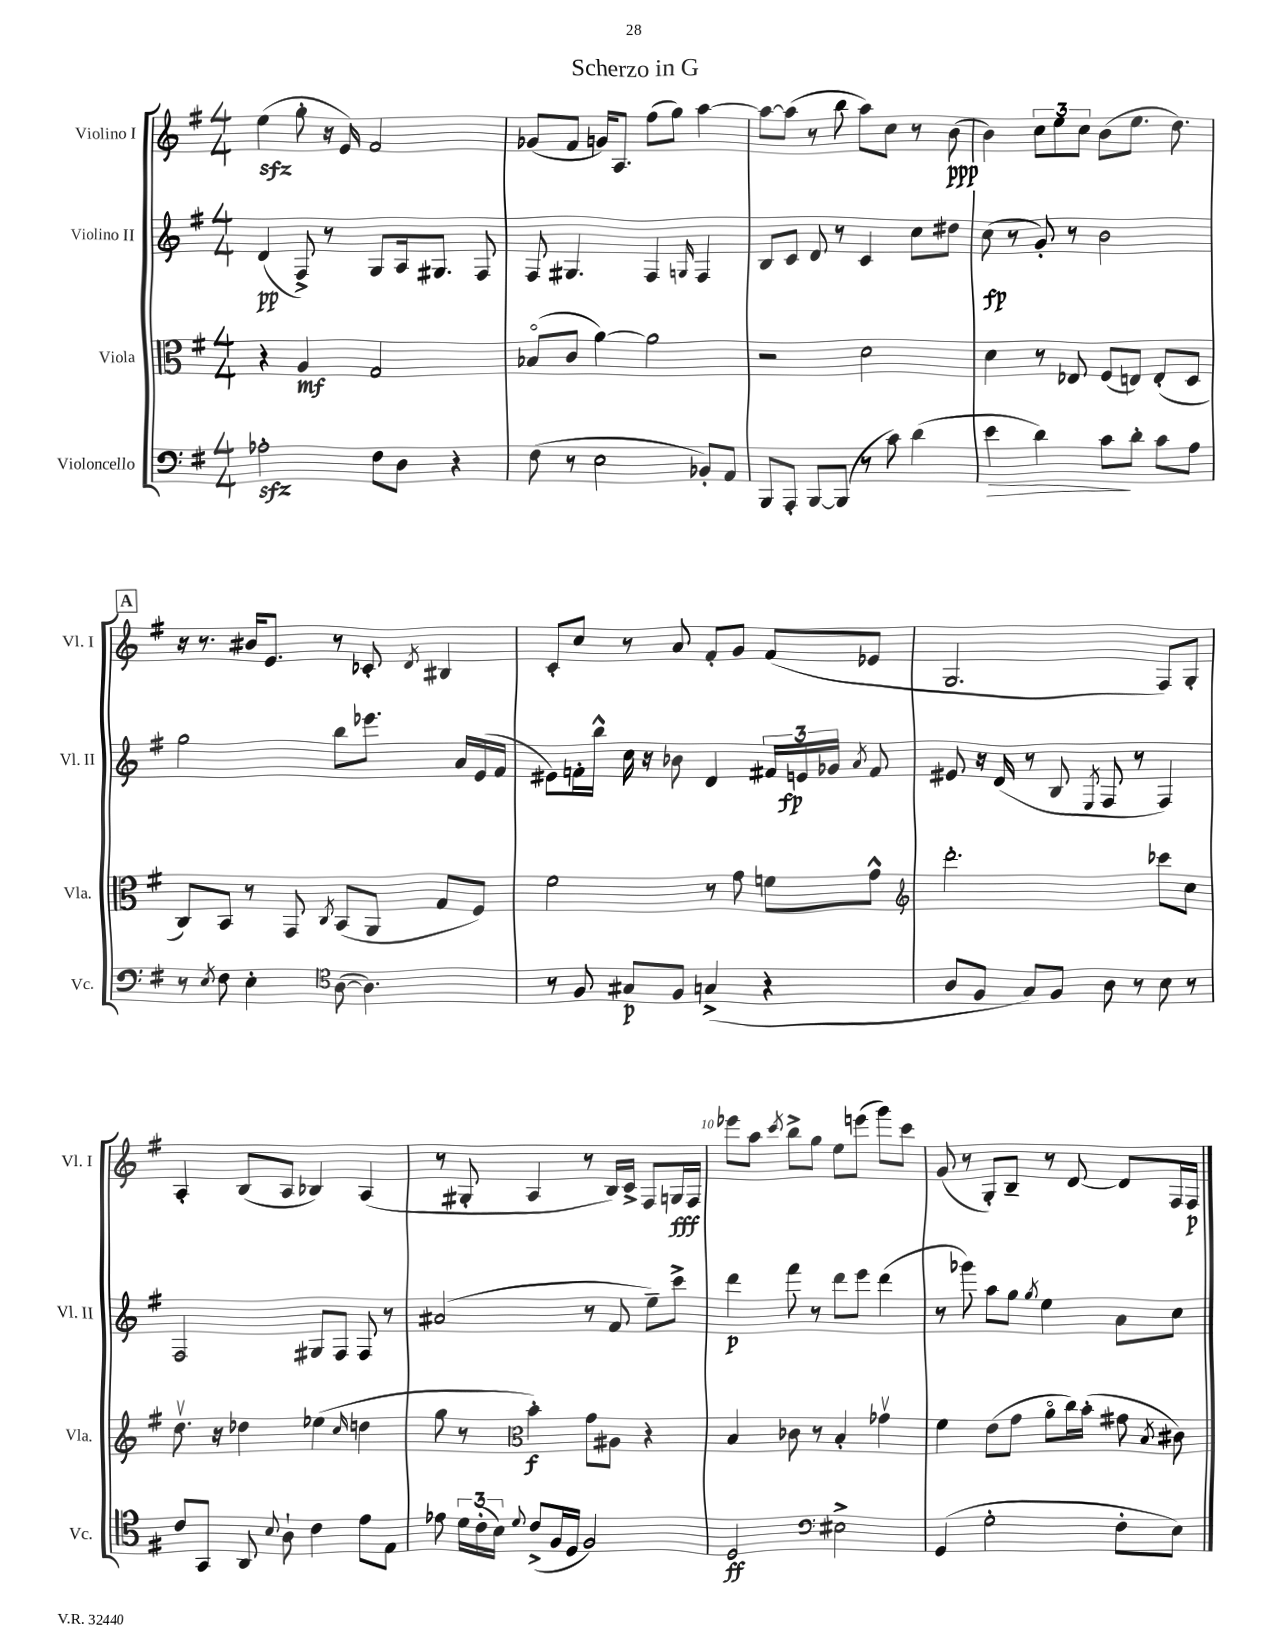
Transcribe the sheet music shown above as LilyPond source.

\header { title = "Scherzo in G" }
<<
\new StaffGroup <<
\new Staff = "s0" \with { instrumentName = "Violino I" shortInstrumentName = "Vl. I" } {
    \clef treble \key g \major \numericTimeSignature \time 4/4
    \autoBeamOff e''4\sfz( g''8-. r16 e'16) fis'2 |
    ges'8[( fis'8] g'16[) a8.] fis''8[( g''8]) a''4~ |
    a''8[~ a''8]( r8 b''8 a''8[) c''8] r8 b'8\ppp( |
    b'4) \tuplet 3/2 { c''8[ e''8 c''8] } b'8[( e''8.] d''8.) |
    \mark \markup { \box "A" } r16 r8. bis'16[ e'8.] r8 ces'8-. \acciaccatura { d'8 } bis4 |
    c'8[-. c''8] r8 a'8 fis'8[-. g'8] fis'8[( ees'8] |
    g2. fis8[) g8]-. |
    a4-. b8[( a8] bes4) a4( |
    r8 gis8-. a4 r8 b16[) c'16]-> fis8[ g16\fff fis16] |
    ees'''8[ a''8] \acciaccatura { c'''8 } b''8[-> g''8] e''8[ e'''8]( g'''8[) c'''8] |
    g'8( r8 g8[-.) b8]-- r8 d'8~ d'8[ fis16 fis16]\p \bar "|." |
}
\new Staff = "s1" \with { instrumentName = "Violino II" shortInstrumentName = "Vl. II" } {
    \clef treble \key g \major \numericTimeSignature \time 4/4
    \autoBeamOff d'4\pp( fis8->) r8 g8[ a16 gis8.] fis8 |
    fis8 gis4. fis4 \grace { g16 } fis4 |
    b8[ c'8] d'8 r8 c'4 c''8[ dis''8] |
    c''8\fp( r8 g'8-.) r8 b'2 |
    \mark \markup { \box "A" } g''2 b''8[ ees'''8.] a'16[ e'16( fis'16] |
    eis'8[) f'16-. b''16]-^ c''16 r16 bes'8 d'4 \tuplet 3/2 { fis'16[ e'16\fp ges'16] } \acciaccatura { a'8 } fis'8 |
    eis'8 r16 d'16( r8 b8 \acciaccatura { e8 } fis8 r8 fis4) |
    fis2 gis8[ fis8] fis8 r8 |
    ais'2( r8 fis'8 e''8[--) c'''8]-> |
    d'''4\p fis'''8 r8 d'''8[ e'''8] d'''4( |
    r8 ges'''8) a''8[ g''8] \acciaccatura { g''8 } e''4 a'8[ c''8] \bar "|." |
}
\new Staff = "s2" \with { instrumentName = "Viola" shortInstrumentName = "Vla." } {
    \clef alto \key g \major \numericTimeSignature \time 4/4
    \autoBeamOff r4 a4\mf g2 |
    bes8[\flageolet( c'8] a'4~) a'2 |
    r2 d'2 |
    d'4 r8 ees8 fis8[( e8]) e8[-.( d8] |
    \mark \markup { \box "A" } c8[) b,8] r8 g,8 \acciaccatura { c8 } b,8[( a,8] g8[ fis8]) |
    fis'2 r8 g'8 f'8[ g'8]-^ |
    \clef treble d'''2.-. ces'''8[ c''8] |
    d''8.\upbow r16 des''4 ees''4( \grace { c''16 } d''4 |
    g''8 r8 \clef alto b'4-.\f) g'8[ ais8] r4 |
    b4 ces'8 r8 b4-. ges'4\upbow |
    fis'4 e'8[( g'8] a'8[\flageolet c''16) b'16]-.( gis'8 \acciaccatura { b8 } cis'8) \bar "|." |
}
\new Staff = "s3" \with { instrumentName = "Violoncello" shortInstrumentName = "Vc." } {
    \clef bass \key g \major \numericTimeSignature \time 4/4
    \autoBeamOff aes2-.\sfz fis8[ d8] r4 |
    fis8( r8 e2 bes,8[-.) a,8] |
    b,,8[ a,,8]-. b,,8[~ b,,8]( r8 c'8) d'4( |
    e'4\> d'4) c'8[\! d'8]-. c'8[ a8] |
    \mark \markup { \box "A" } r8 \acciaccatura { e8 } fis8 e4-. \clef tenor a8~( a4.) |
    r8 fis8 gis8[\p fis8] g4->( r4 |
    a8[ fis8] g8[) fis8] a8 r8 b8 r8 |
    c'8[ g,8] a,8 \appoggiatura { b8 } a8-! c'4 e'8[ e8] |
    ees'8 \tuplet 3/2 { d'16[ c'16-.( b16]) } \appoggiatura { d'8 } c'8[->( fis16 d16] fis2) |
    d2\ff \clef bass eis2-> |
    g,4( g2-. fis8[-. e8]) \bar "|." |
}
>>
>>
\layout { \context { \Score \override BarNumber.break-visibility = ##(#f #t #t) barNumberVisibility = #(every-nth-bar-number-visible 5) } }
